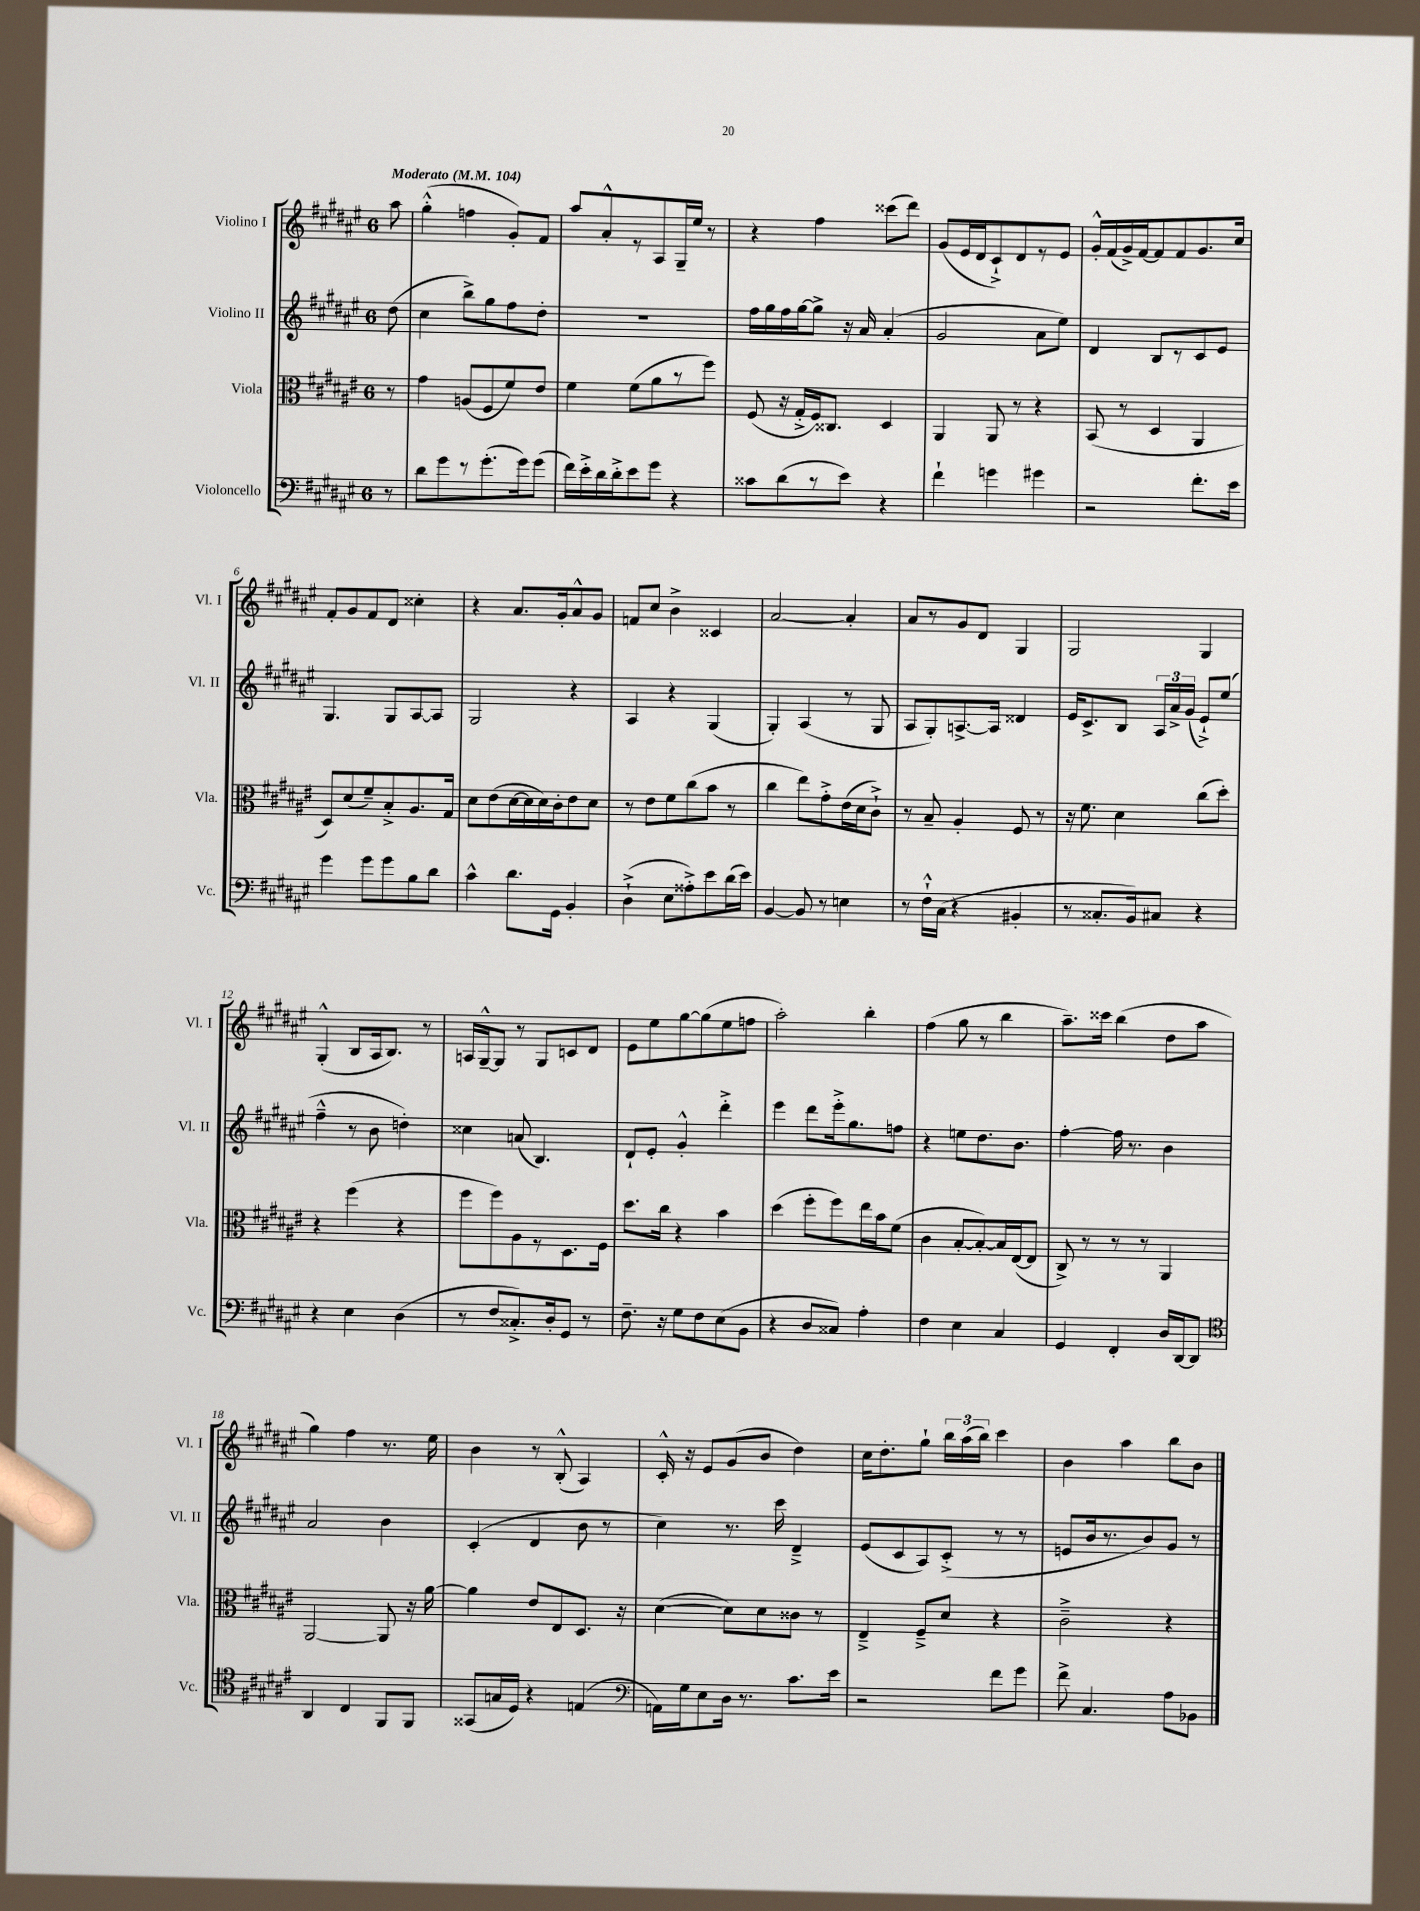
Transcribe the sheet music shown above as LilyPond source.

<<
\new StaffGroup <<
\new Staff = "s0" \with { instrumentName = "Violino I" shortInstrumentName = "Vl. I" } {
    \clef treble \key fis \major \once \override Staff.TimeSignature.style = #'single-digit \time 6/8 \partial 8 \tempo "Moderato" 4 = 104
    \autoBeamOff ais''8 |
    gis''4-.-^( f''4 gis'8[-.) fis'8] |
    ais''8[ ais'8-.-^ r8 ais8 gis16-- eis''16] r8 |
    r4 fis''4 cisis'''8[( dis'''8]) |
    gis'8[( eis'16 dis'16 cis'8-!->) dis'8 r8 eis'8] |
    gis'16[-.-^ fis'16( gis'16->) fis'16~ fis'8 fis'8 gis'8. cis''16] |
    fis'8[-. gis'8 fis'8 dis'8] cisis''4-. |
    r4 ais'8.[ gis'16-. ais'8-^ gis'8] |
    f'8[ cis''8] b'4-> cisis'4 |
    ais'2~ ais'4-. |
    ais'8[ r8 gis'8 dis'8] gis4 |
    gis2 gis4 |
    gis4-.-^( b8[ ais16 b8.]) r8 |
    a16[ gis16~---^ gis8] r8 gis8[ c'8 dis'8] |
    eis'8[ eis''8 gis''8~ gis''8( eis''8 f''8] |
    ais''2-.) b''4-. |
    fis''4( gis''8 r8 b''4 |
    ais''8.[--) cisis'''16] b''4( dis''8[ ais''8] |
    gis''4) fis''4 r8. eis''16 |
    b'4 r8 b8-.-^( ais4) |
    cis'16-.-^ r16 eis'8[ gis'8( b'8] dis''4) |
    cis''16[ dis''8.-. gis''8]-! \tuplet 3/2 { b''16[ ais''16( b''16]) } cis'''4 |
    b'4 ais''4 b''8[ b'8] \bar "|." |
}
\new Staff = "s1" \with { instrumentName = "Violino II" shortInstrumentName = "Vl. II" } {
    \clef treble \key fis \major \once \override Staff.TimeSignature.style = #'single-digit \time 6/8 \partial 8
    \autoBeamOff dis''8( |
    cis''4 b''8[->) gis''8 fis''8 dis''8]-. |
    R2. |
    fis''16[ gis''16 fis''16 gis''16~ gis''8]-> r16 ais'16 ais'4-.( |
    gis'2 ais'8[ eis''8]) |
    dis'4 b8[ r8 cis'8 eis'8] |
    gis4. gis8[ ais8~ ais8] |
    gis2 r4 |
    ais4 r4 gis4( |
    gis4-.) ais4( r8 gis8 |
    ais8[ gis8-.) a8.~-> a16] disis'4 |
    eis'16[ cis'8.-> b8] \tuplet 3/2 { ais16[ ais'16-> gis'16]( } eis'8[-!->) eis''8]( |
    fis''4---^ r8 b'8 d''4-.) |
    cisis''4 a'8( b4.) |
    dis'8[-! eis'8]-. gis'4-.-^ dis'''4-.-> |
    eis'''4 dis'''8[ eis'''16-.-> gis''8. f''8] |
    r4 e''8[ dis''8. b'8.] |
    fis''4~-. fis''16 r8. b'4 |
    ais'2 b'4 |
    cis'4-.( dis'4 b'8 r8 |
    cis''4) r8. cis'''16 dis'4---> |
    eis'8[( cis'8 ais8) cis'8]-.->( r8 r8 |
    e'8[ b'16 r8. b'8) gis'8] r8 \bar "|." |
}
\new Staff = "s2" \with { instrumentName = "Viola" shortInstrumentName = "Vla." } {
    \clef alto \key fis \major \once \override Staff.TimeSignature.style = #'single-digit \time 6/8 \partial 8
    \autoBeamOff r8 |
    gis'4 a8[( fis8 fis'8) eis'8] |
    fis'4 fis'8[( ais'8 r8 fis''8]) |
    fis8( r16 gis16[-.-> fis16) cisis8.] dis4 |
    ais,4 ais,8 r8 r4 |
    b,8( r8 dis4 ais,4 |
    dis8[) dis'8( fis'8--) b8-.-> ais8. gis16] |
    dis'8[ eis'8( dis'16~ dis'16 dis'16) cis'16-. eis'8 dis'8] |
    r8 eis'8[ fis'8 cis''8( b'8] r8 |
    cis''4 eis''8[) gis'8-.-> eis'16( dis'16 cis'8]-!->) |
    r8 b8-- ais4-. fis8 r8 |
    r16 fis'8. dis'4 cis''8[( dis''8]-.) |
    r4 fis''4( r4 |
    fis''8[ fis''8) ais8 r8 dis8. fis16] |
    dis''8.[ cis''16] r4 b'4 |
    dis''4( fis''8[-. fis''8) eis''16 b'16 fis'8]( |
    cis'4 b8[~-. b8~-.) b16 eis16~( eis8] |
    cis8->) r8 r8 r8 ais,4 |
    ais,2~ ais,8 r16 ais'16~ |
    ais'4 eis'8[ eis8 dis8.] r16 |
    dis'4~( dis'8[) dis'8 cisis'8] r8 |
    eis4---> fis8[---> dis'8] r4 |
    cis'2---> r4 \bar "|." |
}
\new Staff = "s3" \with { instrumentName = "Violoncello" shortInstrumentName = "Vc." } {
    \clef bass \key fis \major \once \override Staff.TimeSignature.style = #'single-digit \time 6/8 \partial 8
    \autoBeamOff r8 |
    dis'8[ gis'8 r8 gis'8.-.( gis'16) gis'8]( |
    fis'16[) eis'16-.-> dis'16 dis'16-.-> eis'8 gis'8] r4 |
    cisis'8[ dis'8( r8 eis'8]) r4 |
    fis'4-! g'4 gis'4 |
    r2 fis'8.[-. eis'16] |
    gis'4 gis'8[ gis'8 b8 dis'8] |
    cis'4-^ dis'8.[ gis,16] b,4-. |
    dis4-!->( eis8[ aisis8-.->) eis'8 dis'16( eis'16]) |
    b,4~ b,8 r8 e4 |
    r8 fis16[-!-^ cis16]( r4 bis,4-. |
    r8 cisis8.[-. b,16) cis8] r4 |
    r4 eis4 dis4( |
    r8 fis8[ cisis8.-.->) dis16-. gis,8] r8 |
    fis8.-- r16 gis8[ fis8 eis8( b,8] |
    r4 dis8[ cisis8]) ais4-. |
    fis4 eis4 cis4 |
    gis,4 fis,4-. dis16[ dis,16~ dis,8] |
    \clef tenor ais,4 cis4 fis,8[ fis,8] |
    gisis,8[( g16 dis16]) r4 e4( |
    \clef bass a,16[) gis16 eis8 dis16] r8. cis'8.[ eis'16] |
    r2 fis'8[ gis'8] |
    fis'8-> cis4. ais8[ bes,8] \bar "|." |
}
>>
>>
